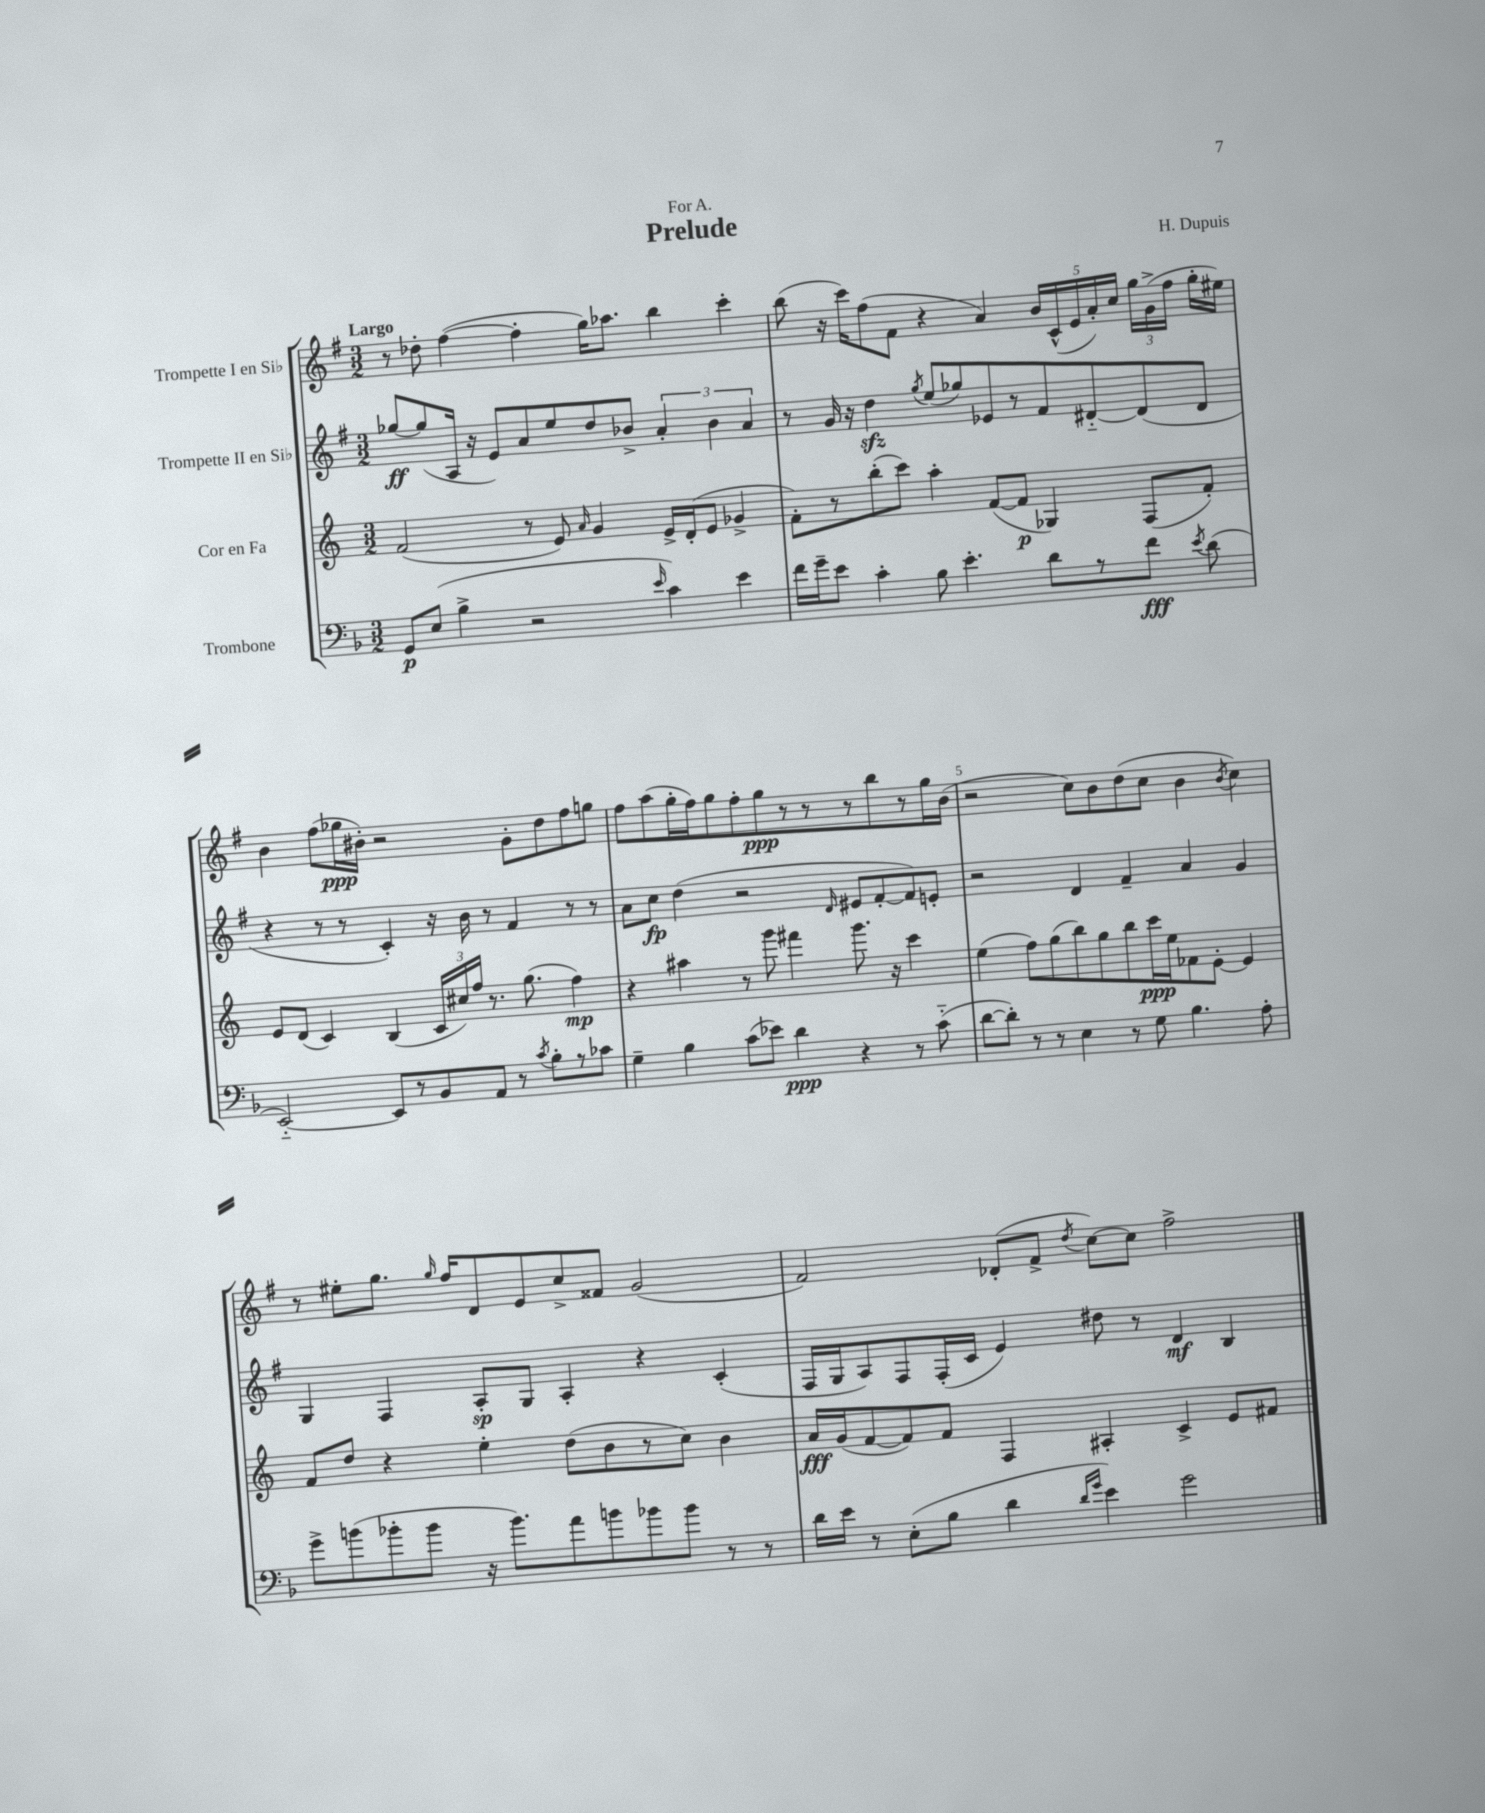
\header { title = "Prelude" composer = "H. Dupuis" dedication = "For A." }
<<
\new StaffGroup <<
\new Staff = "s0" \with { instrumentName = "Trompette I en Sib" } {
    \clef treble \key g \major \numericTimeSignature \time 3/2 \tempo "Largo"
    \autoBeamOff r8 des''8-. fis''4~( fis''4-. g''16[) aes''8.] b''4 c'''4-. |
    b''8( r16 c'''16[) fis''8( fis'8] r4 a'4) \tuplet 5/4 { b'16[ c'16-^( e'16 a'16-.) c''16] } \tuplet 3/2 { g''16[ g'16->( fis''16] } g''16[-. eis''16]) |
    b'4 fis''8[( ges''16\ppp bis'16]-.) r2 g'8[-. d''8 fis''8 g''8] |
    fis''8[ a''8( g''16-. fis''16) g''8 fis''8-. g''8\ppp r8 r8 r8 b''8 r8 g''16 b'16]( |
    r2 c''8[) b'8 d''8( c''8] b'4 \acciaccatura { b'8 } c''4) |
    r8 eis''8[-. g''8.] \grace { g''16 } fis''16[ d'8 e'8 c''8-> fisis'8] g'2( |
    fis'2) des'8[-.( fis'8]-> \acciaccatura { d''8 } c''8[~) c''8] fis''2-> \bar "|." |
}
\new Staff = "s1" \with { instrumentName = "Trompette II en Sib" } {
    \clef treble \key g \major \numericTimeSignature \time 3/2
    \autoBeamOff ges''8[~\ff ges''8( a16] r16 e'8[) a'8 e''8 d''8 bes'8]-> \tuplet 3/2 { a'4-. bes'4 a'4 } |
    r8 g'16 r16 d''4\sfz \acciaccatura { g''8 } e''8[( ges''8) ees'8 r8 fis'8 dis'8~-_ dis'8( dis'8] |
    r4 r8 r8 c'4-.) r16 b'16 r8 fis'4 r8 r8 |
    a'8[ c''8]\fp d''4( r2 \grace { d'16 } eis'8[ fis'8~-. fis'8) e'8]-. |
    r2 d'4 fis'4-- a'4 g'4 |
    g4 fis4 a8[-.\sp g8] a4-. r4 c'4-.( |
    fis16[ g16 a8) fis8 fis16-.( c'16] e'4) dis''8 r8 d'4\mf b4 \bar "|." |
}
\new Staff = "s2" \with { instrumentName = "Cor en Fa" } {
    \clef treble \key c \major \numericTimeSignature \time 3/2
    \autoBeamOff f'2( r8 e'8) \grace { a'16 } g'4 e'16[-> d'16-.( e'8] ges'4-> |
    f'8[-.) r8 b''8-.( c'''8]) a''4-. f'8[~( f'8]\p ges4) f8[( f'8]-.) |
    e'8[ d'8]( c'4) b4( \tuplet 3/2 { c'16[ cis''16) f''16] } r8. g''8.( f''4\mp) |
    r4 ais''4 r8 g'''8 fis'''4 g'''8. r16 c'''4 |
    e''4( f''8[) g''8( b''8) g''8 b''8 c'''16\ppp e''16 fes'8 e'8]~-. e'4 |
    f'8[ d''8] r4 e''4-. d''8[( b'8 r8 c''8]) b'4 |
    a'16[\fff g'16( f'8~ f'8) f'8] f4 ais4-. c'4-> e'8[ fis'8] \bar "|." |
}
\new Staff = "s3" \with { instrumentName = "Trombone" } {
    \clef bass \key f \major \numericTimeSignature \time 3/2
    \autoBeamOff g,8[\p e8]( bes4-> r2 \grace { e'16 } c'4) e'4 |
    f'16[ g'16-- e'8] c'4-. bes8 e'4.-. d'8[ r8 f'8]\fff \acciaccatura { e'8 } d'8( |
    e,2~-_) e,8[ r8 bes,8 a,8] r8 \acciaccatura { c'8 } bes8[-. r8 ces'8] |
    g4-- bes4 c'8[( ees'8]) d'4\ppp r4 r8 c'8-_( |
    d'8[~ d'8]-.) r8 r8 e4 r8 g8 bes4. a8-. |
    g'8[-> b'8( bes'8-. bes'8] r16 bes'8.[) a'8 b'8 bes'8 bes'8] r8 r8 |
    d'16[ e'16] r8 e8[-.( bes8] d'4 \grace { d'16[ g'16] } e'4) g'2 \bar "|." |
}
>>
>>
\layout { \context { \Score \override BarNumber.break-visibility = ##(#f #t #t) barNumberVisibility = #(every-nth-bar-number-visible 5) } }
